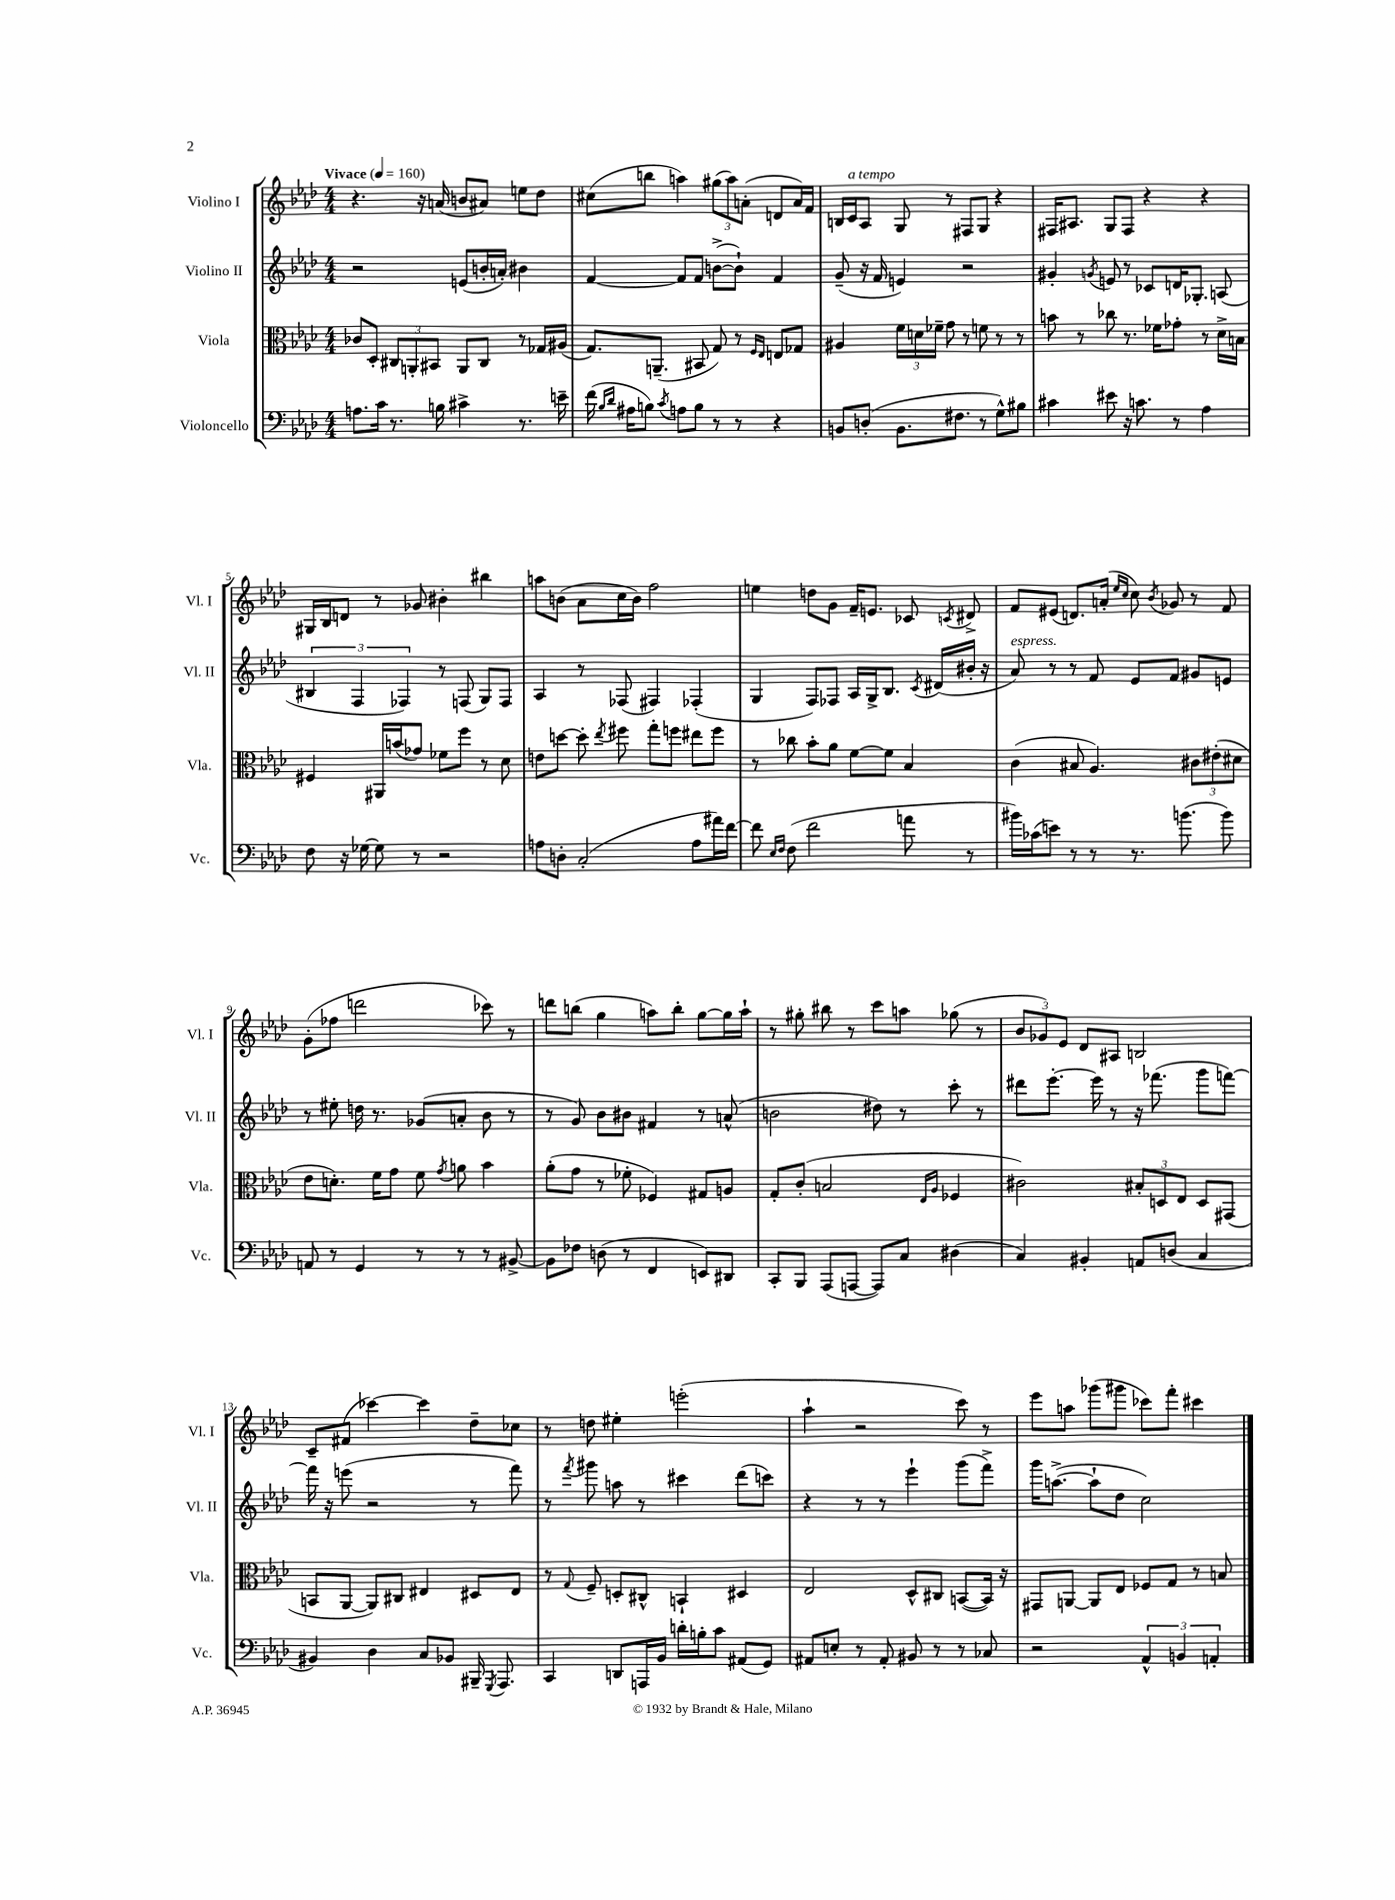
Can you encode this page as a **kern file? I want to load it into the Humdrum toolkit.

**kern	**kern	**kern	**kern
*staff4	*staff3	*staff2	*staff1
*clefF4	*clefC3	*clefG2	*clefG2
*k[b-e-a-d-]	*k[b-e-a-d-]	*k[b-e-a-d-]	*k[b-e-a-d-]
*M4/4	*M4/4	*M4/4	*M4/4
*MM160	*MM160	*MM160	*MM160
8.A	8c-	2r	4.r
.	8D-'	.	.
16c	.	.	.
8.r	12C#	.	.
.	12AA'	.	.
.	.	.	16r
.	12BB#	.	.
16B	.	.	(16a
4c#^	8AA	(8e	8b
.	8C#	16b'	8a#)
.	.	16a')	.
8.r	8r	4b#	8ee
.	16G-	.	8dd-
16e~	(16A#	.	.
=	=	=	=
(16f	8.G)	[4f	(8cc#
16qqB-	.	.	.
16qqd-	.	.	.
16A#	.	.	.
8B)	.	.	8bb
.	(8.AA~	.	.
8qc	.	.	.
8A	.	8f]	4aa)
8B	8BB#	8f	.
8r	8G)	([8b^	(12gg#
.	.	.	12aa)
8r	8r	8b`])	.
.	.	.	(12a'
.	16qqF	.	.
.	16qqE-	.	.
4r	8E	4f	8d
.	8G-	.	16a)
.	.	.	16f
=	=	=	=
8BB	4A#	(8g~	16B
.	.	.	16c
(8D'	.	16r	8A-
.	.	16f	.
8.BB	24f	4e)	8G
.	24d	.	.
.	24f-~	.	.
.	8g	.	8r
8.F#	.	.	.
.	8r	2r	8F#
8r	8f	.	8G
8G^^)	8r	.	4r
8B#	8r	.	.
=	=	=	=
4c#	8b	4g#'	16F#
.	.	.	8.A#
.	8r	.	.
.	.	8qg	.
8e#	8cc-	8e	8G
16r	8.r	8r	8F#
8.c	.	.	.
.	.	8c-	4r
.	16f-	.	.
8r	8g-'	16d	.
.	.	8.G-'	.
4A-	8r	.	4r
.	16d-^	(8A	.
.	16B	.	.
=	=	=	=
8F	4F#	6B#	16G#
.	.	.	16B-
16r	.	.	8d
.	.	6F	.
[16G-	.	.	.
8G-]	16AA#	.	8r
.	(16b	.	.
.	.	6F-)	.
8r	8g-)	.	8g-
2r	8f-	8r	4b#'
.	8ff	(8F	.
.	8r	8G)	4bb#
.	8d-	8F	.
=	=	=	=
8A	8e	4A-	8aa
8D'	[8dd	.	(8b
(2C'	8dd']	8r	8a-
.	8qee-	.	.
.	8ff#	(8F-	16cc
.	.	.	16b)
.	8gg'	4F#)	2ff
.	8ff	.	.
8A	8ee#	(4F-'	.
16a#)	8ff	.	.
[16f	.	.	.
=	=	=	=
8f]	8r	4G	4ee
16qqE-	.	.	.
16qqF	.	.	.
(8F	8cc-	.	.
2f	8b-'	8F)	8dd
.	8a-	8F-	8g
.	[8f	16A-	16f~
.	.	16G^	8.e
.	8f]	8.B-	.
8a	4B-	.	8c-
.	.	8qc	.
.	.	(16d#	.
.	.	.	8qc
8r	.	16b#'	8d#^
.	.	16r	.
=	=	=	=
16b#)	(4c	8a-)	8f
(16c-	.	.	.
8e)	.	8r	(8e#
8r	8B#	8r	8.d)
8r	4.A-)	8f	.
.	.	.	(16a'
.	.	.	16qqee-
.	.	.	16qqcc
8.r	.	8e-	8cc)
.	.	.	8qb-
.	.	8f	8g-
(8.b	.	.	.
.	12c#	8g#	8r
.	(12e#'	.	.
8b)	.	8e	8f
.	12d#	.	.
=	=	=	=
8AA	8e-	8r	(8g'
8r	8.d')	8ee#'	8ff-
4GG	.	16dd	2ddd
.	16f	8.r	.
.	8g	.	.
8r	8f	(8g-	.
.	8qg	.	.
8r	8a	8a'	.
8r	4b-	8b-	8ccc-)
[8BB#^	.	8r	8r
=	=	=	=
8BB#]	(8a-'	8r	8ddd
8F-	8g	8g)	(8bb
(8D	8r	8b-	4gg
8r	8f-'	8b#	.
4FF	4F-)	4f#	8aa)
.	.	.	8bb'
8EE)	8G#	8r	[8gg
8DD#	8A	(8a^^	16gg]
.	.	.	16aa`
=	=	=	=
8CC'	8G'	2b	8r
8BBB-	(8c'	.	8gg#'
(8AAA-	2B	.	8bb#
[8AAA	.	.	8r
8AAA])	.	8dd#)	8ccc
8C	.	8r	8aa
.	16qqE-	.	.
.	16qqA-	.	.
(4D#	4F-	8ccc'	(8gg-
.	.	8r	8r
=	=	=	=
4C)	2c#)	8ddd#	12b-
.	.	.	12g-)
.	.	[8.eee-'	.
.	.	.	12e-
4BB#'	.	.	8d-
.	.	16eee-]	.
.	.	8r	8A#
8AA	12B#'	16r	2B
.	.	(8.fff-	.
.	12D	.	.
(8D	.	.	.
.	12E-	.	.
4C	8D	8ggg	.
.	(8GG#	[8fff)	.
=	=	=	=
4BB#)	8BB	16fff]	8c~
.	.	16r	.
.	[8AA-	(8eee	(8f#
4D-	8AA-])	2r	[4ccc-)
.	8C#	.	.
8C	4E#	.	4ccc-]
8BB-	.	.	.
16BBB#~	8D#	8r	8dd-~
8qGGG	.	.	.
8.AAA-	.	.	.
.	8E#	8fff)	8cc-
=	=	=	=
4CC	8r	8r	8r
.	8qqG	8qfff	.
.	8F~	8ggg#	8dd
8DD	8D'	8aa	4ee#'
16AAA	8C#^^	8r	.
16BB-	.	.	.
16d'	4BB`	4ccc#	(2eee'
16B'	.	.	.
8c	.	.	.
(8AA#	4D#	(8ddd-	.
8GG)	.	8ccc)	.
=	=	=	=
8AA#	2E-	4r	4aa-`
8E'	.	.	.
8r	.	8r	2r
8AA#'	.	8r	.
8BB#	8D-^^	4eee-`	.
8r	8C#	.	.
8r	([8BB	(8ggg	8ccc)
8C-	16BB])	8fff^)	8r
.	16r	.	.
=	=	=	=
2r	8GG#	16ggg	8eee-
.	.	([8.aa^	.
.	[8AA	.	8aa
.	8AA]	8aa`]	(8ggg-
.	8E-	8dd-	8ggg#
6AA-^^	8F-	2cc)	8ccc-)
.	8G	.	8fff'
6BB	.	.	.
.	8r	.	4ccc#
6AA'	.	.	.
.	8B	.	.
==	==	==	==
*-	*-	*-	*-
